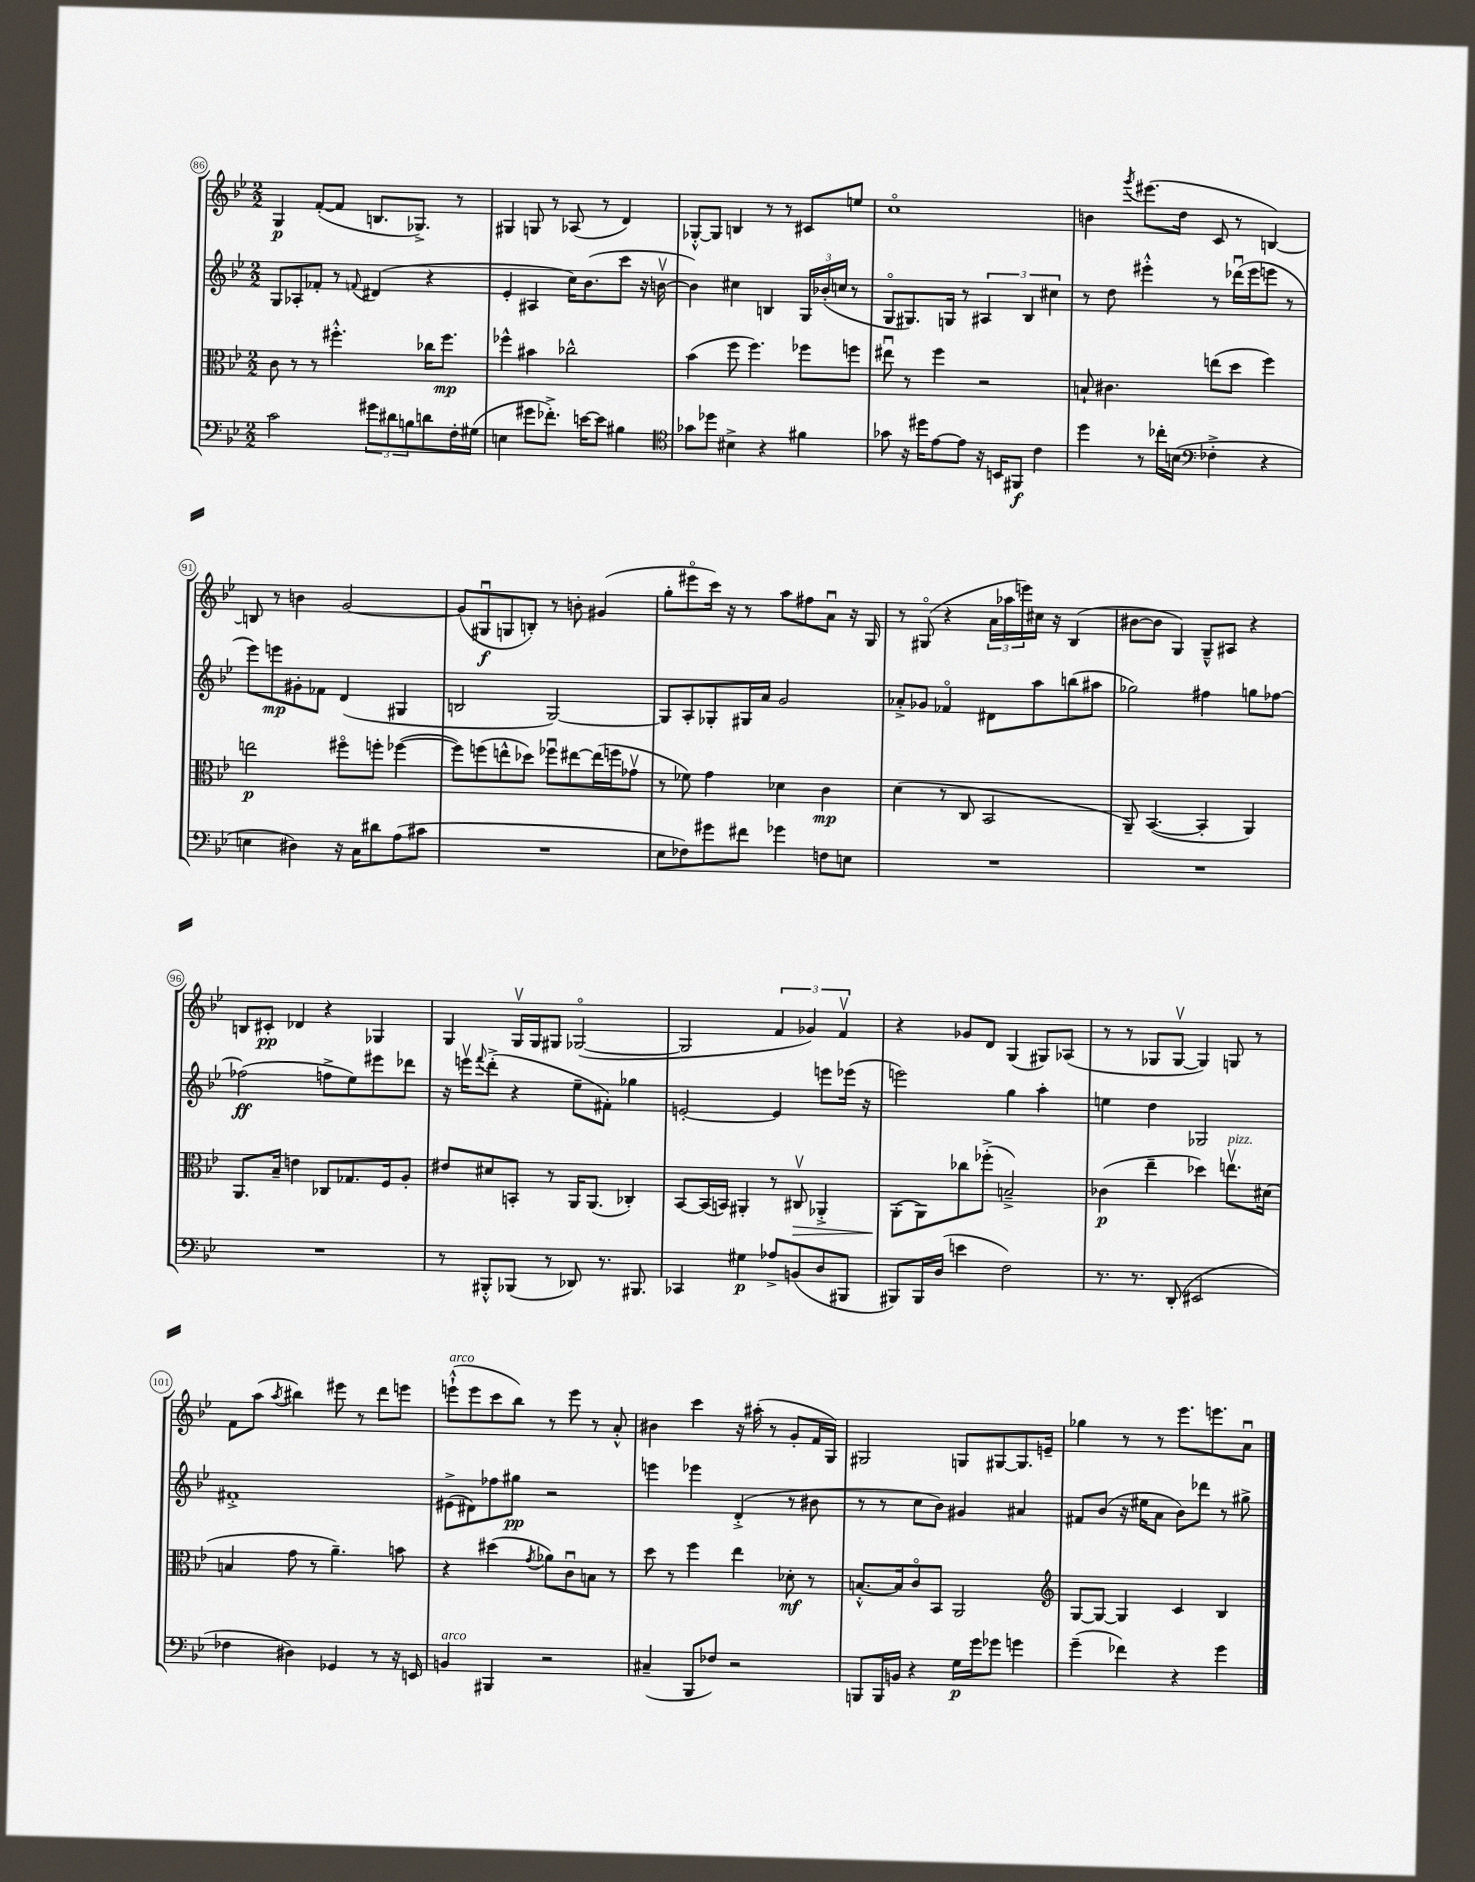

**kern	**kern	**kern	**kern
*staff4	*staff3	*staff2	*staff1
*clefF4	*clefC3	*clefG2	*clefG2
*k[b-e-]	*k[b-e-]	*k[b-e-]	*k[b-e-]
*M2/2	*M2/2	*M2/2	*M2/2
2c\	8c\	8G/L	4G/
.	8r	8A-'/	.
.	8r	8f-'/J	([8f'/L
.	4.ff#'^^\	8r	8f/]J
.	.	8qqf/	.
12g#\L	.	(4d#/	8.B/L
12d#\	.	.	.
12B\	.	.	.
.	.	.	8.G-^/J)
8d\	16cc-\LK	4r	.
.	8.ff#\J	.	.
16F'\L	.	.	8r
(16G#\JJ	.	.	.
=	=	=	=
4E\	4ff-^^\	4e-'/	4G#/
8g#\L	4b#\	4A#/	8G/
8.f-'^\J)	.	.	8r
.	2cc-^^\	16cc\LK)	(8A-/
[16e\LK	.	(8.b-\	.
8e\]J	.	.	8r
4B#\	.	8ccc\J	4d/)
.	.	16r	.
.	.	[16bv\	.
=	=	=	=
*clefC4	*	*	*
8g-\L	(4b-\	4b\])	[8G-'^^/L
8dd-\J	.	.	8G-/]J
4B#^\	8ff\	4cc#\	4B/
.	4.ff\)	.	.
4r	.	4B/	8r
.	.	.	8r
4f#\	8ff-\L	24G/LL	8c#/L
.	.	(24b-'/	.
.	.	24cc/JJ	.
.	8ff\J	8r	8ee/J
=	=	=	=
8g-\	8ee#u\	8Go/L	1cco
16r	8r	8.G#/)	.
16dd#\LK	.	.	.
[8e-\	4ff\	.	.
.	.	16G/Jk	.
8e-\]J	.	8r	.
16r	2r	6A#/	.
16BB/LK	.	.	.
8FF#/J	.	.	.
.	.	6B-/	.
4c\	.	.	.
.	.	6cc#\	.
=	=	=	=
4dd\	8B`/	8r	4b\
.	4.c#\	8dd\	.
.	.	.	8qggg/
8r	.	4eee#'^^\	(8.eee#\L
16cc-'\LL	.	.	.
(16B\JJ	.	.	16dd\Jk
*clefF4	*	*	*
4F-'^\	(8ee\L	8r	8c/
.	8dd\J	(16ddd-u\LL	8r
.	.	16eee#\J	.
4r	4ff\)	8eee\J	[4B/)
.	.	8r	.
=	=	=	=
4E\	2ee\	8eee-\L)	8B/]
.	.	8eee\	8r
4D#\)	.	8g#'\	4b\
.	.	8f-\J	.
16r	8ff#o\L	(4d/	[2g/
16C\LK	.	.	.
8d#\	8ff'\J	.	.
(8A\	([4ff-\	4G#/	.
8c#\J	.	.	.
=	=	=	=
1r	8ff-\]L)	2B/	(8g/]L
.	(8ff\	.	8G#u/
.	8ee^^\	.	8G/
.	8dd-\J)	.	8B'/J)
.	8ff-u\L	[2G/)	8r
.	[8ee#\	.	8b'\
.	(16ee#\]L	.	(4g#/
.	16ff\J	.	.
.	8g-v\J	.	.
=	=	=	=
8E-\L	8r	8G/]L	8gg'\L
8F-\)	8f-\)	8A'/	8eee#o\
8g#\	4g\	8G-'/	16ccc\Jk)
.	.	.	16r
8f#\J	.	16G#/L	8r
.	.	16a/JJ	.
4g-\	4d-\	2g/	8aa\L
.	.	.	8ff#\
8F\L	4c\	.	8au\J
8E\J	.	.	16r
.	.	.	16G/
=	=	=	=
1r	(4d\	8a-'^/L	8r
.	.	8g-/J	(8G#o/
.	8r	4f-o/	4r
.	8C/	.	.
.	2BB-/	8d#\L	24a\LL
.	.	.	24aa-\
.	.	.	24eee\)
.	.	8aa\	16cc#\JJ
.	.	.	16r
.	.	(8bb\	(4B-/
.	.	8aa#\J	.
=	=	=	=
1r	8AA~/)	2gg-\)	[8b#\L
.	([4.BB-/	.	8b#\]J
.	.	.	4G/)
.	4BB-'/]	4ff#\	8G~^^/L
.	.	.	8A#/J
.	4AA/)	8gg\L	4r
.	.	[8ff-\J	.
=	=	=	=
1r	8.AA/L	(2ff-\]	8B/L
.	.	.	8c#'/J
.	16B-~/Jk	.	.
.	4e\	.	4d-/
.	8C-/L	8ff^\L	4r
.	8.G-/	8ee-\)	.
.	.	8eee#\	4G-/
.	16F/k	.	.
.	8A'/J	8ddd-\J	.
=	=	=	=
8r	8e#/L	16r	4G/
.	.	16eeev\LK	.
.	.	8qqfff/	.
8BBB#'^^/L	8d#/	(8ddd'^\J	.
(8BBB-/J	8BB'/J	4r	16Gv/LL
.	.	.	16G/J
8r	8r	.	8G#/J
8DD-/)	16AA/LK	8ee-~\L	([2G-o/
.	(8.AA/J	.	.
8.r	.	8f#'\J)	.
.	4C-'/)	4gg-\	.
8.BBB#/	.	.	.
=	=	=	=
4CC-/	[8BB-/L	[2e'/	2G-/]
.	(16BB-/]L	.	.
.	16BB/JJ)	.	.
4G#\	4AA#'/	.	.
8A-^/L	8r	4e/]	6f/
(8BB/	8C#v/	.	.
.	.	.	6g-/)
8D/	4AA-'^/	8eee\L	.
.	.	.	6fv/
8BBB#/J	.	(16eee-\Jk	.
.	.	16r	.
=	=	=	=
8BBB#/L)	(8AA'\L	2eee\)	4r
16BBB#/L	8AA\)	.	.
(16D/JJ	.	.	.
4e\	8cc-\	.	8g-/L
.	(8ff-'^\J	.	8d/J
2F\)	2B~^/)	4gg\	(4G/
.	.	4aa'\	8G#/L)
.	.	.	(8A-/J
=	=	=	=
8.r	(4c-\	4ee\	8r
.	.	.	8r
8.r	.	.	.
.	4ee-~\	4dd\	8G-/L
(8DD'/	.	.	[8G-v/J
2EE#/	4dd-\)	2G-/	4G-/])
.	8.eev\L	.	8G/
.	.	.	8r
.	(16d#\Jk	.	.
=	=	=	=
4F-\	4B/	1f#'^	8f\L
.	.	.	(8aa\J
.	.	.	8qaa/
4D#\)	8g\	.	4bb#\)
.	8r	.	.
4GG-/	4.a~\)	.	8eee#\
.	.	.	8r
8r	.	.	8ddd\L
16r	8b\	.	8eee\J
16EE/	.	.	.
=	=	=	=
4BB/	4r	(8e#^\L	(8eee`^^\L
.	.	8d#\)	8eee\
4BBB#/	(4dd#\	8ff-\	8ccc\
.	.	8gg#\J	8bb-\J)
.	8qg/	.	.
2r	8a-\L)	2r	8r
.	8cu\	.	8eee\
.	8B\J	.	8r
.	8r	.	8a'^^/
=	=	=	=
(4C#~/	8dd\	4eee\	4b#\
.	8r	.	.
8BBB-/L	4ff\	4eee-\	4ccc\
8F-/J)	.	.	.
2r	4ee-\	(4d'^/	16r
.	.	.	(16aa#'\
.	.	.	8r
.	8d-'\	8r	8g'/L
.	8r	8b#\	16f/L
.	.	.	16G/JJ)
=	=	=	=
8BBB/L	[8.B'^^/L	8r	2G#/
16BBB/L	.	8r	.
16BB/JJ	16B/]k	.	.
4r	8co/	8cc\L	.
.	8BB-/J	8b-\J)	.
16G\LL	2AA/	4g#/	8G/L
16g\J	.	.	.
8g-\J	.	.	[8G#/
4g\	.	4a#/	8.G#/]
.	.	.	16e~/Jk
=	=	=	=
*	*clefG2	*	*
(4g~\	[8G/L	8f#/L	4gg-\
.	8G/_J	(8b-/J	.
4f-\)	4G/]	16r	8r
.	.	16ee#\LK	.
.	.	8a\J	8r
4r	4c/	8b-\L)	8.eee-\L
.	.	8ddd-\J	.
.	.	.	8.eee\
4g\	4B-/	8r	.
.	.	8gg#^\	8au\J
==	==	==	==
*-	*-	*-	*-
